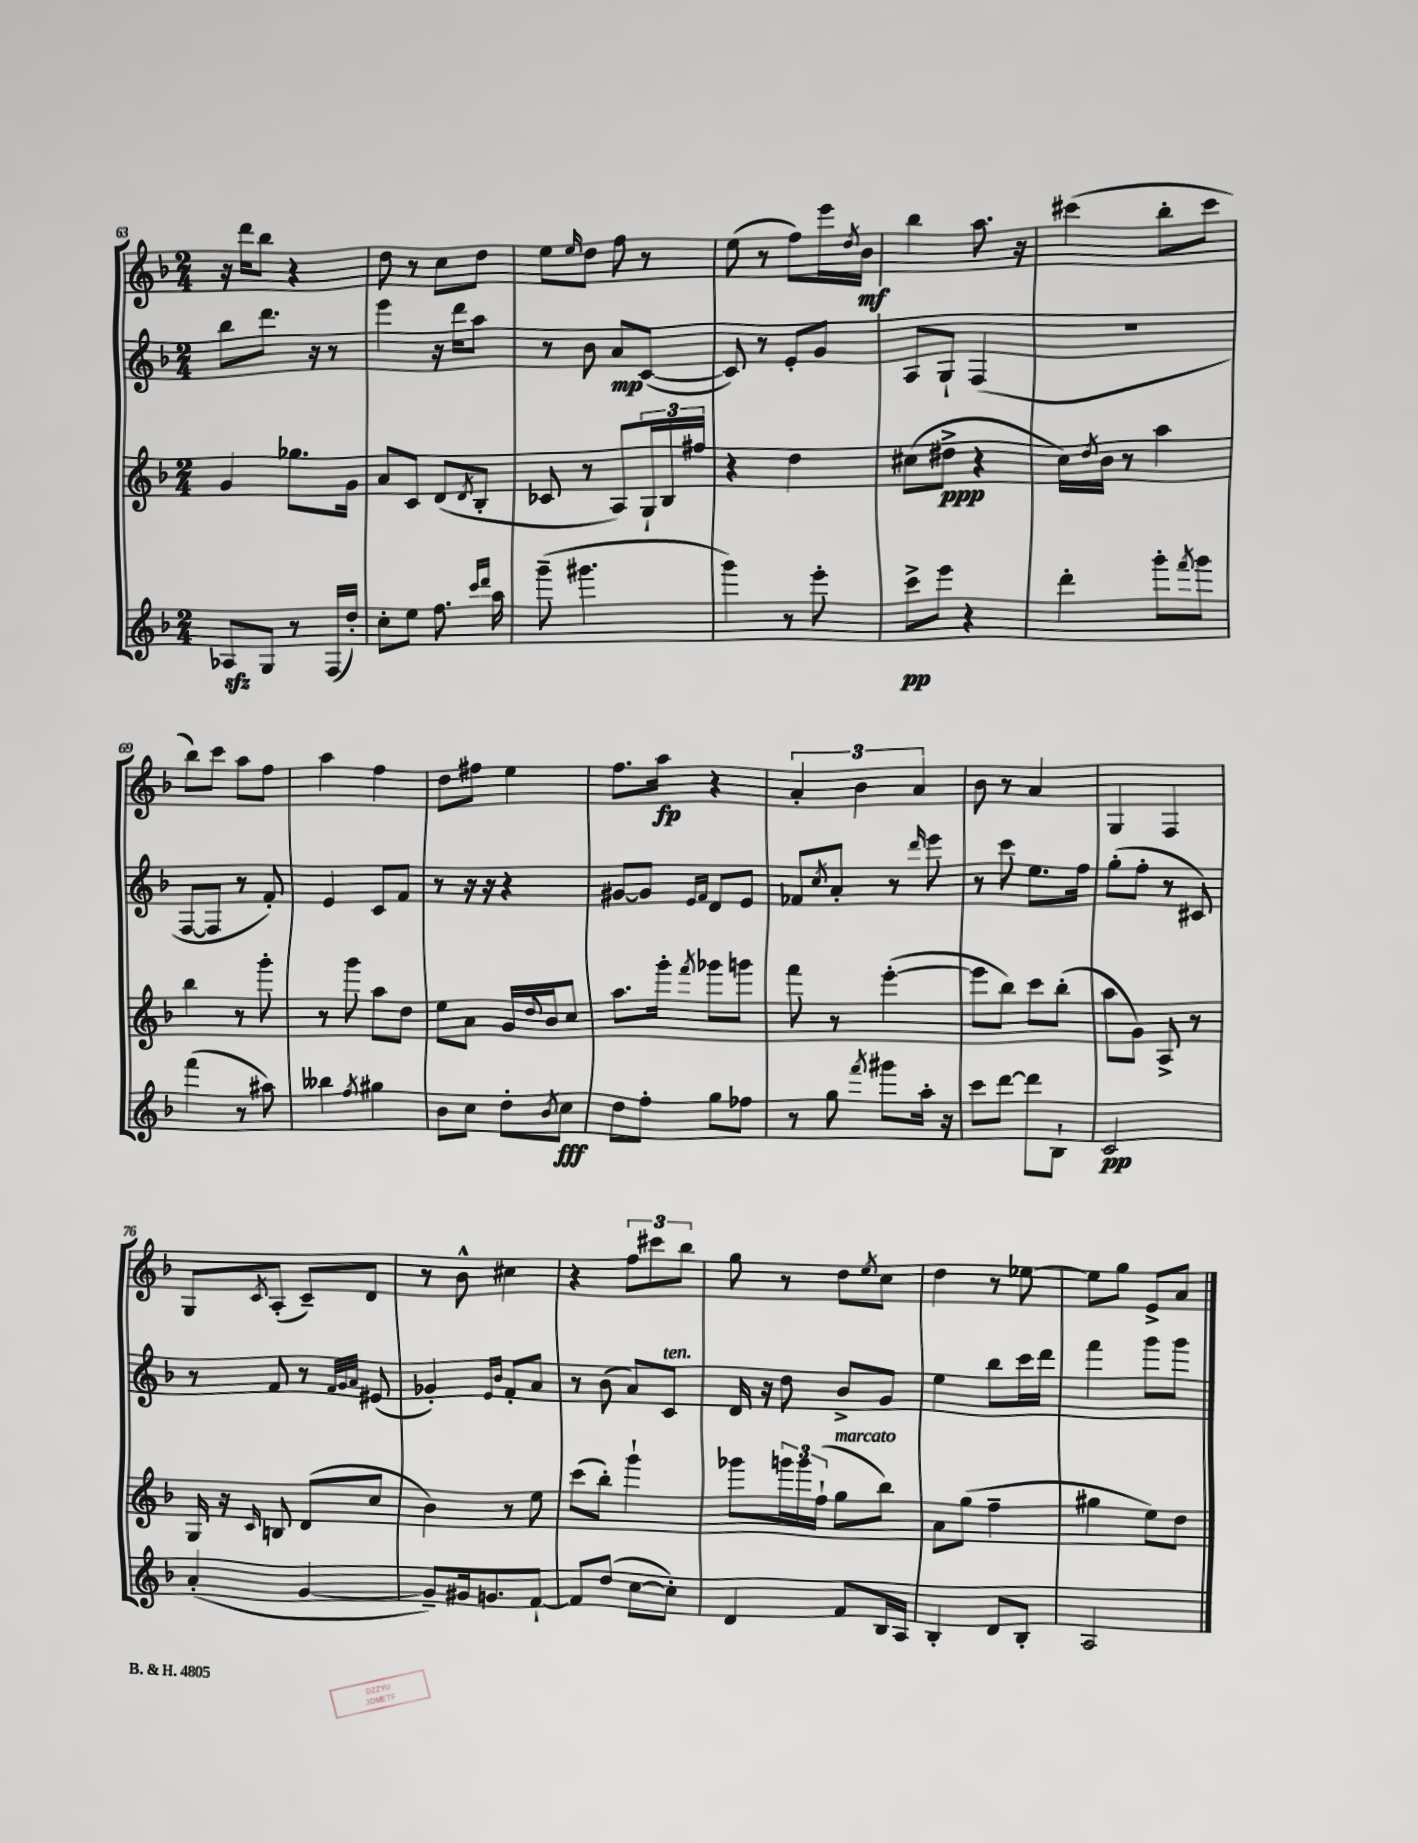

**kern	**kern	**kern	**kern
*staff4	*staff3	*staff2	*staff1
*clefG2	*clefG2	*clefG2	*clefG2
*k[b-]	*k[b-]	*k[b-]	*k[b-]
*M2/4	*M2/4	*M2/4	*M2/4
8A-/L	4g/	8bb-\L	16r
.	.	.	16ddd\LK
8G/J	.	8.ddd\J	8bb-\J
8r	8.gg-\L	.	4r
.	.	16r	.
(16F/LL	.	8r	.
16dd'/JJ)	16g\Jk	.	.
=	=	=	=
8cc'\L	8a/L	4eee\	8dd\
8ee\J	8c/J	.	8r
8.ff\	(8d/L	16r	8cc\L
.	.	16ddd\LK	.
.	8qd/	.	.
.	8B-'/J	8aa\J	8dd\J
16qqccc/LL	.	.	.
16qqddd/JJ	.	.	.
16aa\	.	.	.
=	=	=	=
(8ggg~\	8c-/	8r	8ee\L
.	.	.	16qqee/
4.ggg#\	8r	8b-\	8dd\J
.	8A/L)	8a/L	8ff\
.	24G`/L	([8c/J	8r
.	24B-/	.	.
.	24ff#/JJ	.	.
=	=	=	=
4ggg\)	4r	8c/])	(8ee\
.	.	8r	8r
8r	4dd\	8e'/L	8ff\L)
8eee'\	.	8g/J	16eee\L
.	.	.	8qdd/
.	.	.	16b-\JJ
=	=	=	=
8ccc^\L	(8cc#\L	8A/L	4bb-\
8eee\J	8dd#^\J	8G`/J	.
4r	4r	(4F/	8.aa\
.	.	.	16r
=	=	=	=
4ddd'\	16cc\LL)	2r	(4ccc#\
.	8qdd/	.	.
.	16b-\JJ	.	.
.	8r	.	.
8ggg'\L	4aa\	.	8bb-'\L
8qfff/	.	.	.
8ggg\J	.	.	8ccc#\J
=	=	=	=
(4fff\	4bb-\	[8F/L	8bb-\L)
.	.	8F/]J	8ccc\J
8r	8r	8r	8aa\L
8aa#\)	8ggg'\	8f'/)	8ff\J
=	=	=	=
4bb--\	8r	4e/	4aa\
.	8ggg\	.	.
8qff/	.	.	.
4gg#\	8aa\L	8c/L	4ff\
.	8dd\J	8f/J	.
=	=	=	=
8b-\L	8ee\L	8r	8dd\L
8cc\J	8a\J	16r	8ff#\J
.	.	16r	.
8dd'\L	16g/LL	4r	4ee\
.	8qqdd/	.	.
.	16b-/J	.	.
8qb-/	.	.	.
8cc\J	8cc/J	.	.
=	=	=	=
8dd\L	8.aa\L	[8g#/L	8.ff\L
8ff'\J	.	8g#/]J	.
.	16ggg'\Jk	.	16aa\Jk
.	.	16qqe/LL	.
.	8qfff/	16qqf/JJ	.
8gg\L	8ggg-\L	8d/L	4r
8ff-\J	8ggg\J	8e/J	.
=	=	=	=
8r	8fff\	8f-/L	6a'/
.	.	8qcc/	.
8gg\	8r	8a'/J	.
.	.	.	6b-\
8qfff/	.	.	.
8ggg#\L	([4eee'\	8r	.
.	.	.	6a/
.	.	16qqddd/	.
16aa'\Jk	.	8eee\	.
16r	.	.	.
=	=	=	=
8ccc\L	8eee\]L	8r	8b-\
[8ddd\J	8bb-\J)	8ccc\	8r
8ddd\]L	8ccc\L	8.ee\L	4a/
8B-`\J	(8bb-'\J	.	.
.	.	16ff\Jk	.
=	=	=	=
2c/	8aa\L	(8gg'\L	4G/
.	8g\J)	8ff'\J	.
.	8A^/	8r	4F/
.	8r	8c#/)	.
=	=	=	=
(4a'/	16G/	8r	8G/L
.	16r	.	.
.	16qqc/	.	8qc/
.	8B/	8f/	(8A'/J
[4g/	(8d/L	8r	8c~/L)
.	.	32qqf/LLL	.
.	.	32qqg/	.
.	.	32qqa/JJJ	.
.	8cc/J	(8e#/	8d/J
=	=	=	=
8g~/]L)	4b-\)	4g-'/)	8r
16g#/k	.	.	8b-^^\
8.g/	.	.	.
.	.	16qqe/LL	.
.	.	16qqb-/JJ	.
.	8r	8f'/L	4cc#\
[8f`/J	8ee\	8a/J	.
=	=	=	=
8f/]L	(8ccc\L	8r	4r
(8dd/J	8bb-'\J)	(8b-\	.
[8cc\L	4ggg`\	8a/L)	12ff\L
.	.	.	12ccc#\
8cc'\]J)	.	8c/J	.
.	.	.	12bb-\J
=	=	=	=
4d/	8ggg-\L	16d/	8gg\
.	.	16r	.
.	24ggg\L	8dd\	8r
.	24ggg\	.	.
.	(24ff`\JJ	.	.
8f/L	8gg\L	8b-^/L	8dd\L
.	.	.	8qee/
16B-/L	8bb-\J)	8g/J	8cc\J
16A/JJ	.	.	.
=	=	=	=
4B-'/	8a\L	4ee\	4dd\
.	(8gg\J	.	.
8d/L	4ff~\	8bb-\L	8r
8B-'/J	.	16ccc\L	[8ee-\
.	.	16ddd\JJ	.
=	=	=	=
2A/	4gg#\	4fff\	8ee-\]L
.	.	.	8gg\J
.	8ee\L)	8ggg\L	8e^/L
.	8dd\J	8ggg\J	8a/J
==	==	==	==
*-	*-	*-	*-
